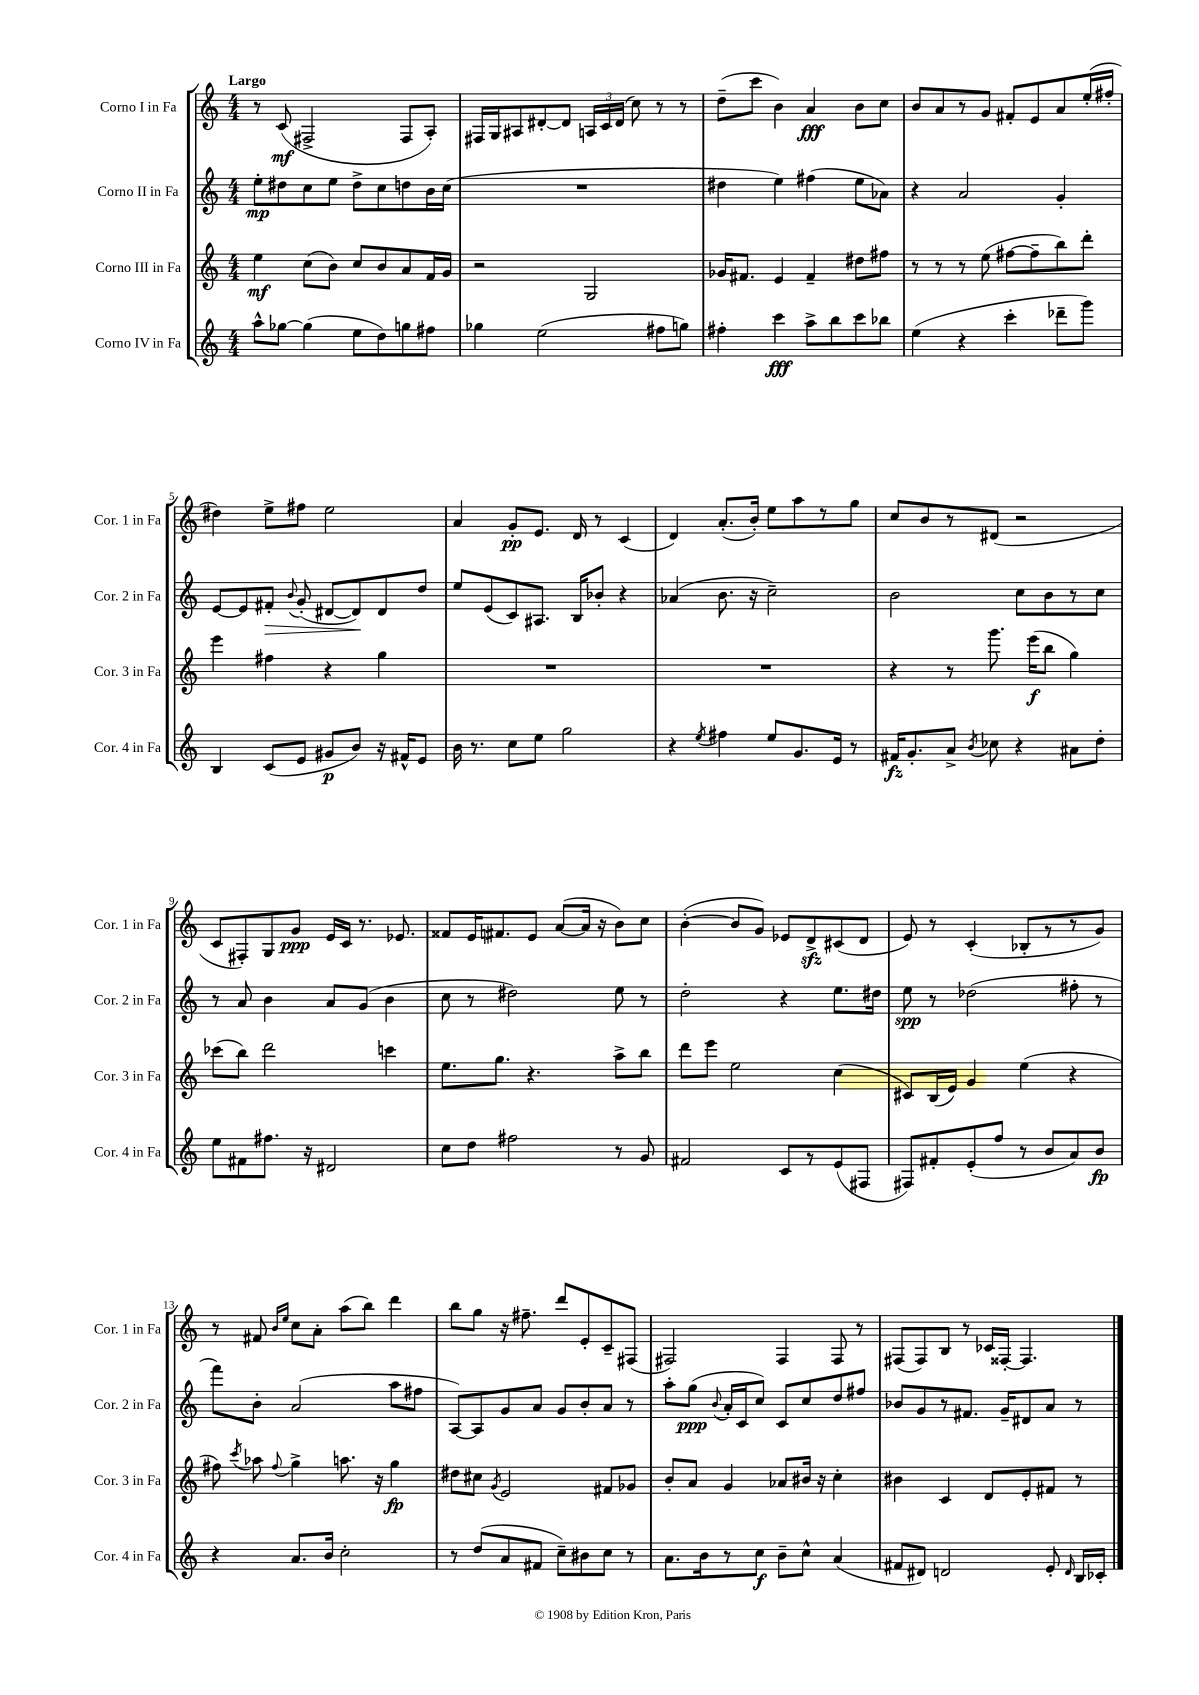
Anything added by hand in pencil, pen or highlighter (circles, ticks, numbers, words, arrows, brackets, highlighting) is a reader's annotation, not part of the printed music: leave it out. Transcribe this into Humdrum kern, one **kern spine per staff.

**kern	**dynam	**kern	**dynam	**kern	**dynam	**kern	**dynam
*part4	*part4	*part3	*part3	*part2	*part2	*part1	*part1
*staff4	*staff4	*staff3	*staff3	*staff2	*staff2	*staff1	*staff1
*I"Corno IV in Fa	*	*I"Corno III in Fa	*	*I"Corno II in Fa	*	*I"Corno I in Fa	*
*I'Cor. 4 in Fa	*	*I'Cor. 3 in Fa	*	*I'Cor. 2 in Fa	*	*I'Cor. 1 in Fa	*
*clefG2	*	*clefG2	*	*clefG2	*	*clefG2	*
*k[]	*	*k[]	*	*k[]	*	*k[]	*
*M4/4	*	*M4/4	*	*M4/4	*	*M4/4	*
=1	=1	=1	=1	=1	=1	=1	=1
!	!	!	!	!	!	!LO:TX:a:B:t=Largo	!
8aa^^\L	.	4ee\	mf	8ee'\L	mp	8r	.
[8gg-X\J	.	.	.	8dd#X\	.	(8c/	mf
(4gg-\]	.	(8cc\L	.	8cc\	.	2F#X^/	.
.	.	8b\J)	.	8ee\J	.	.	.
8ee\L	.	8cc/L	.	8dd#^\L	.	.	.
8dd\)	.	8b/	.	8cc\	.	.	.
8ggn\	.	8a/	.	8ddn\	.	8F#/L	.
8ff#X\J	.	16f/L	.	16b\L	.	8A'/J)	.
.	.	16g/JJ	.	(16cc\JJ	.	.	.
=2	=2	=2	=2	=2	=2	=2	=2
4gg-X\	.	2r	.	1r	.	16F#X/LL	.
.	.	.	.	.	.	16G/J	.
.	.	.	.	.	.	8A#X/	.
(2ee\	.	.	.	.	.	[8d#X'/	.
.	.	.	.	.	.	8d#/J]	.
.	.	2G/	.	.	.	24An/LL	.
.	.	.	.	.	.	24c/	.
.	.	.	.	.	.	(24d#/JJ	.
.	.	.	.	.	.	8cc\)	.
8ff#X\L	.	.	.	.	.	8r	.
8ggn\J)	.	.	.	.	.	8r	.
=3	=3	=3	=3	=3	=3	=3	=3
4ff#X'\	.	16g-X/KL	.	4dd#X\	.	(8dd~\L	.
.	.	8.f#X/J	.	.	.	.	.
.	.	.	.	.	.	8ccc\J	.
4ccc\	fff	4e/	.	4ee\)	.	4b\)	.
8aa^\L	.	4f#~/	.	(4ff#X\	.	4a/	fff
8bb\	.	.	.	.	.	.	.
8ccc\	.	8dd#X\L	.	8ee\L	.	8b\L	.
8bb-X\J	.	8ff#X\J	.	8a-X\J)	.	8cc\J	.
=4	=4	=4	=4	=4	=4	=4	=4
(4ee\	.	8r	.	4r	.	8b/L	.
.	.	8r	.	.	.	8a/	.
4r	.	8r	.	2a/	.	8r	.
.	.	(8ee\	.	.	.	8g/J	.
4ccc'\	.	[8ff#X\L	.	.	.	8f#X'/L	.
.	.	8ff#~\]	.	.	.	8e/	.
8ddd-X~\L	.	8bb\)	.	4g'/	.	8a/	.
8ggg\J)	.	8ddd'\J	.	.	.	(16ee'/L	.
.	.	.	.	.	.	16ff#X'/JJ	.
!!LO:LB:g=z
=5	=5	=5	=5	=5	=5	=5	=5
4B/	.	4eee\	.	[8e/L	.	4dd#X\)	.
.	.	.	.	8e/]	.	.	.
!	!	!	!	!	!LO:HP:b	!	!
(8c/L	.	4ff#X\	.	8f#X'/J	>	8ee^\L	.
.	.	.	.	8qqb/	.	.	.
8e/J	.	.	.	(8g'/	.	8ff#X\J	.
8g#X/L	p	4r	.	[8d#X/L	.	2ee\	.
8b/J)	.	.	.	8d#/])	.	.	.
16r	.	4gg\	.	8d#/	]	.	.
16f#X^^/KL	.	.	.	.	.	.	.
8e/J	.	.	.	8dd/J	.	.	.
=6	=6	=6	=6	=6	=6	=6	=6
16b\	.	1r	.	8ee/L	.	4a/	.
8.r	.	.	.	.	.	.	.
.	.	.	.	(8e/	.	.	.
8cc\L	.	.	.	8c/)	.	8g'/L	pp
8ee\J	.	.	.	8.A#X/J	.	8.e/J	.
2gg\	.	.	.	.	.	.	.
.	.	.	.	16B/KL	.	16d/	.
.	.	.	.	8b-X'/J	.	8r	.
.	.	.	.	4r	.	(4c/	.
=7	=7	=7	=7	=7	=7	=7	=7
4r	.	1r	.	(4a-X/	.	4d/)	.
8qee/	.	.	.	.	.	.	.
4ff#X\	.	.	.	8.b\	.	(8.a'/L	.
.	.	.	.	16r	.	16b'/Jk)	.
8ee/L	.	.	.	2cc~\)	.	8ee\L	.
8.g/	.	.	.	.	.	8aa\	.
.	.	.	.	.	.	8r	.
16e/Jk	.	.	.	.	.	.	.
8r	.	.	.	.	.	8gg\J	.
=8	=8	=8	=8	=8	=8	=8	=8
16f#X/KL	fz	4r	.	2b\	.	8cc/L	.
8.g'/	.	.	.	.	.	.	.
.	.	.	.	.	.	8b/	.
8a^/J	.	8r	.	.	.	8r	.
8qb/	.	.	.	.	.	.	.
8cc-X\	.	8.ggg\	.	.	.	(8d#X/J	.
4r	.	.	.	8cc\L	.	2r	.
.	.	(16eee\KL	f	.	.	.	.
.	.	8bb\J	.	8b\	.	.	.
8a#X\L	.	4gg\)	.	8r	.	.	.
8dd'\J	.	.	.	8cc\J	.	.	.
!!LO:LB:g=z
=9	=9	=9	=9	=9	=9	=9	=9
8ee\L	.	(8ccc-X\L	.	8r	.	8c/L	.
8f#X\	.	8bb\J)	.	8a/	.	8F#X'/)	.
8.ff#X\J	.	2ddd\	.	4b\	.	8G/	.
.	.	.	.	.	.	8g/J	ppp
16r	.	.	.	.	.	.	.
2d#X/	.	.	.	8a/L	.	16e/LL	.
.	.	.	.	.	.	16c/JJ	.
.	.	.	.	(8g/J	.	8.r	.
.	.	4cccn\	.	4b\	.	.	.
.	.	.	.	.	.	8.e-X/	.
=10	=10	=10	=10	=10	=10	=10	=10
8cc\L	.	8.ee\L	.	8cc\	.	8f##X/L	.
8dd\J	.	.	.	8r	.	16e/K	.
.	.	8.gg\J	.	.	.	8.f#X/	.
2ff#X\	.	.	.	2dd#X\)	.	.	.
.	.	4.r	.	.	.	8e/J	.
.	.	.	.	.	.	([8a/L	.
.	.	.	.	.	.	16a/Jk]	.
.	.	.	.	.	.	16r	.
8r	.	8aa^\L	.	8ee\	.	8b\L)	.
8g/	.	8bb\J	.	8r	.	8cc\J	.
=11	=11	=11	=11	=11	=11	=11	=11
2f#X/	.	8ddd\L	.	2dd'\	.	([4b'\	.
.	.	8eee\J	.	.	.	.	.
.	.	2ee\	.	.	.	8b/L]	.
.	.	.	.	.	.	8g/J)	.
8c/L	.	.	.	4r	.	8e-X/L	.
8r	.	.	.	.	.	8dzz^/	.
(8e/	.	(4cc\	.	8.ee\L	.	(8c#X/	.
8F#X/J	.	.	.	.	.	8d/J	.
.	.	.	.	16dd#X\Jk	.	.	.
=12	=12	=12	=12	=12	=12	=12	=12
8F#X/L)	.	8c#X/L)	.	8ee\	spp	8e/)	.
8f#X'/	.	(16B/L	.	8r	.	8r	.
.	.	16e/JJ)	.	.	.	.	.
(8e'/	.	4g/	.	(2dd-X\	.	(4c'/	.
8ff/J	.	.	.	.	.	.	.
8r	.	(4ee\	.	.	.	8B-X'/L	.
8b/L	.	.	.	.	.	8r	.
8a/)	.	4r	.	8ff#X'\	.	8r	.
8b/J	fp	.	.	8r	.	8g/J)	.
!!LO:LB:g=z
=13	=13	=13	=13	=13	=13	=13	=13
4r	.	8ff#X\)	.	8fff\L)	.	8r	.
.	.	8qccc/	.	.	.	.	.
.	.	8aa-X\	.	8b'\J	.	8f#X/	.
.	.	.	.	.	.	16qqb/LL	.
.	.	8qqff#/	.	.	.	16qqee/JJ	.
8.a/L	.	4gg^\	.	(2a/	.	8cc\L	.
.	.	.	.	.	.	8a'\J	.
16b/Jk	.	.	.	.	.	.	.
2cc'\	.	8.aan\	.	.	.	(8aa\L	.
.	.	.	.	.	.	8bb\J)	.
.	.	16r	.	.	.	.	.
.	.	4gg\	fp	8aa\L	.	4ddd\	.
.	.	.	.	8ff#X\J	.	.	.
=14	=14	=14	=14	=14	=14	=14	=14
8r	.	8dd#X\L	.	[8A/L)	.	8bb\L	.
(8dd/L	.	8cc#X\J	.	8A/]	.	8gg\J	.
.	.	8qg/	.	.	.	.	.
8a/	.	2e/	.	8g/	.	16r	.
.	.	.	.	.	.	8.ff#X~\	.
8f#X/J	.	.	.	8a/J	.	.	.
8cc~\L)	.	.	.	8g/L	.	8ddd/L	.
8b#X\	.	.	.	8b'/	.	8e'/	.
8cc\J	.	8f#X/L	.	8a/J	.	8c~/	.
8r	.	8g-X/J	.	8r	.	(8F#X/J	.
=15	=15	=15	=15	=15	=15	=15	=15
8.a\L	.	8b'/L	.	8aa'\L	.	2F#X/)	.
.	.	8a/J	.	(8gg\J	ppp	.	.
16b\k	.	.	.	.	.	.	.
.	.	.	.	8qqb/	.	.	.
8r	.	4g/	.	16a'/LL	.	.	.
.	.	.	.	16c/J	.	.	.
8cc\J	f	.	.	8cc/J)	.	.	.
8b~\L	.	8a-X/L	.	8c/L	.	4F#/	.
8cc^^\J	.	16b#X/Jk	.	8cc/	.	.	.
.	.	16r	.	.	.	.	.
(4a/	.	4cc'\	.	8dd/	.	8F#/	.
.	.	.	.	8ff#X/J	.	8r	.
=16	=16	=16	=16	=16	=16	=16	=16
8f#X/L	.	4b#X\	.	8b-X/L	.	(8F#X/L	.
8d#X/J)	.	.	.	8g/	.	8F#/)	.
2dn/	.	4c/	.	8r	.	8B/J	.
.	.	.	.	8.f#X/J	.	8r	.
.	.	8d/L	.	.	.	16c-X/LL	.
.	.	.	.	16g~/KL	.	[16F##X'/JJ	.
.	.	8e'/	.	8d#X/	.	4.F##/]	.
8e'/	.	8f#X/J	.	8a/J	.	.	.
16qqd/	.	.	.	.	.	.	.
16B/LL	.	8r	.	8r	.	.	.
16c-X'/JJ	.	.	.	.	.	.	.
==	==	==	==	==	==	==	==
*-	*-	*-	*-	*-	*-	*-	*-
